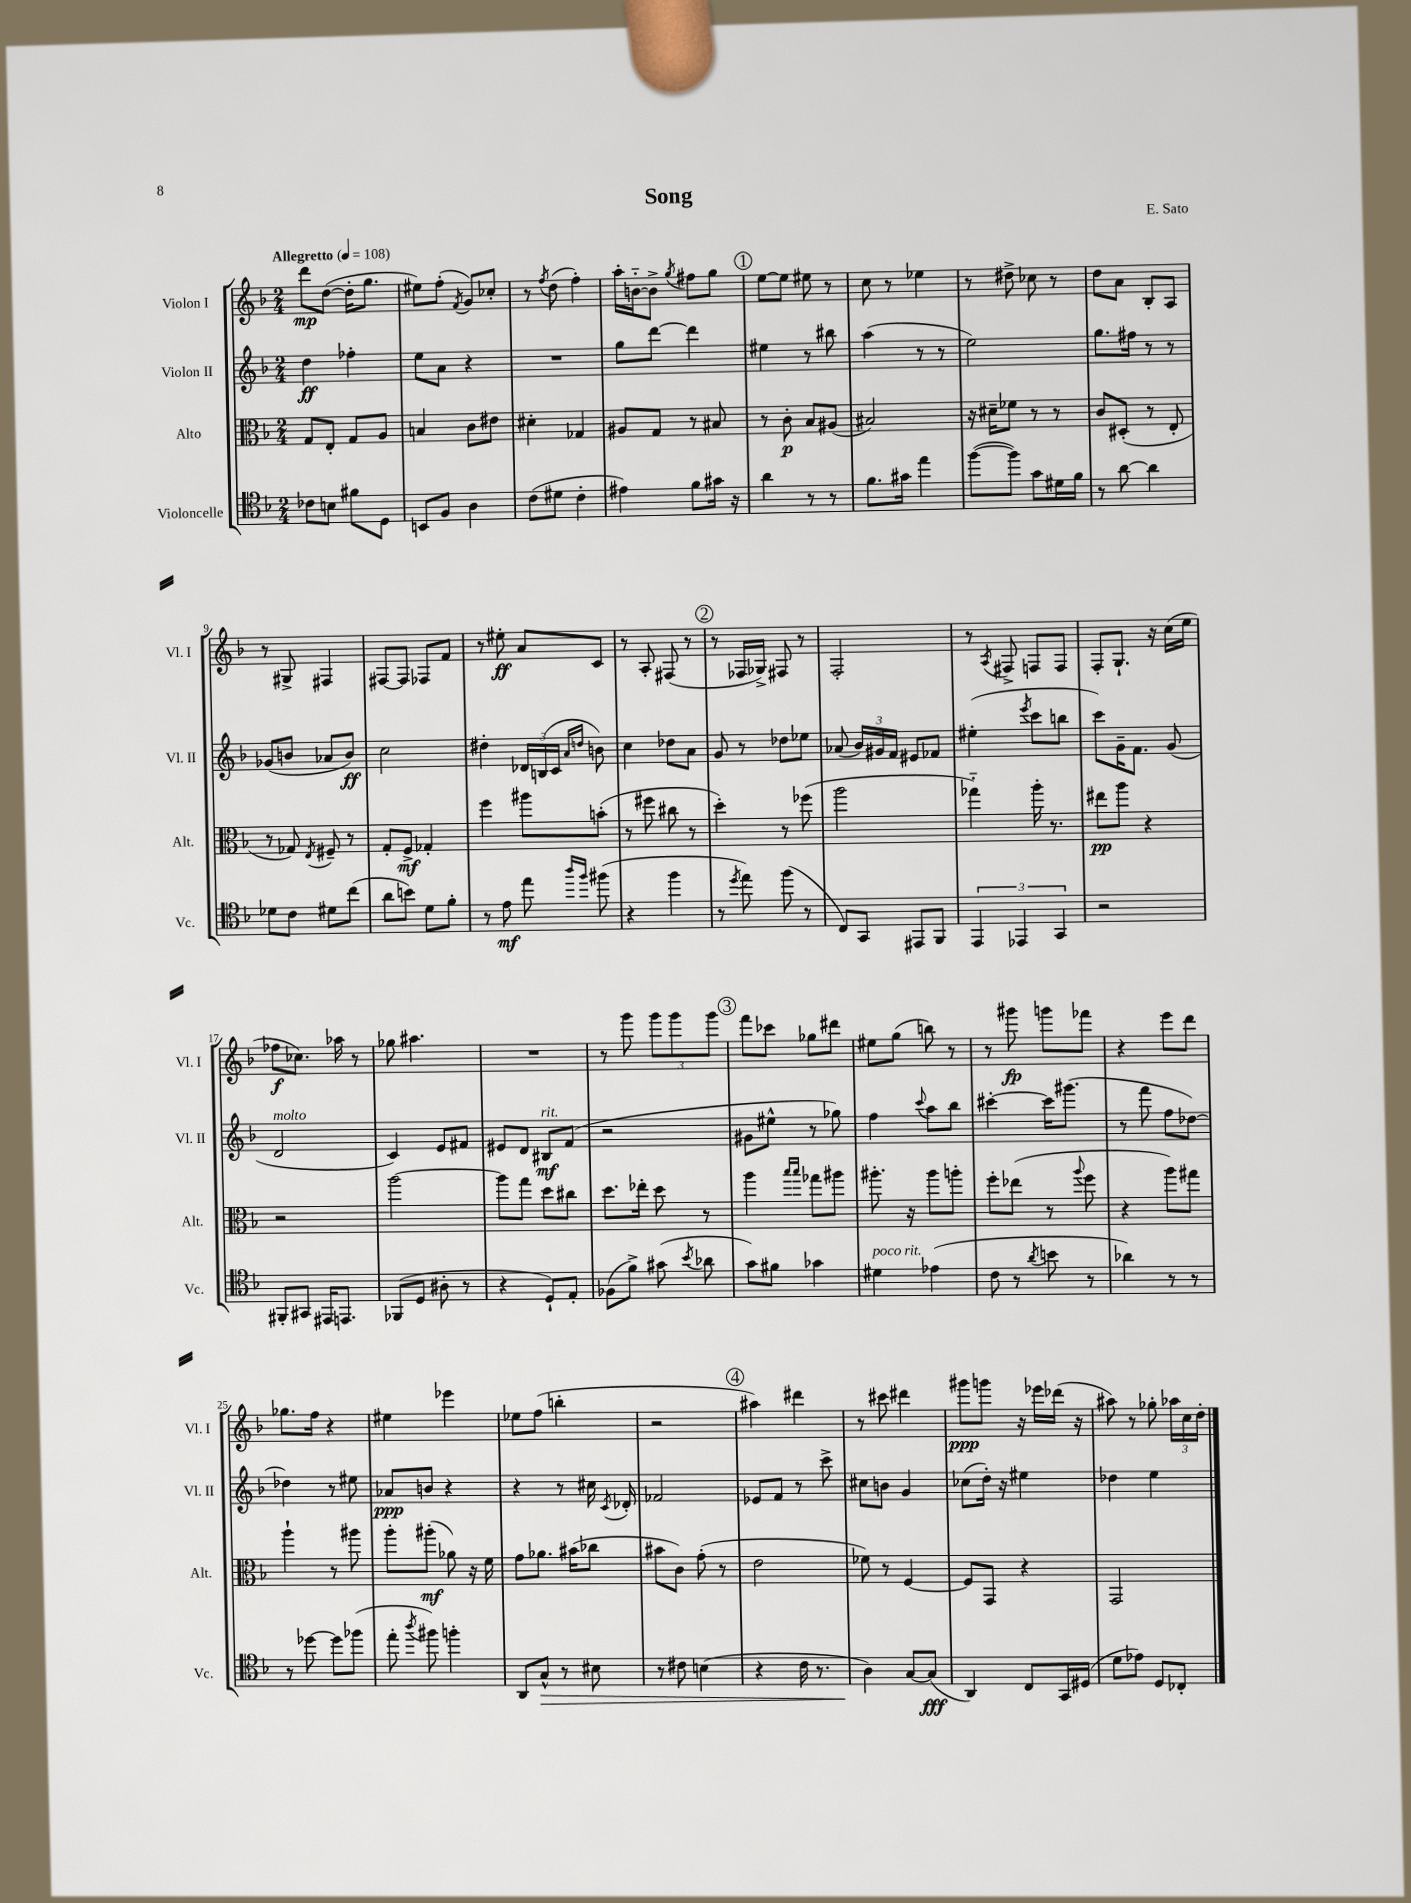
\header { title = "Song" composer = "E. Sato" }
<<
\new StaffGroup <<
\new Staff = "s0" \with { instrumentName = "Violon I" shortInstrumentName = "Vl. I" } {
    \clef treble \key f \major \numericTimeSignature \time 2/4 \tempo "Allegretto" 4 = 108
    \autoBeamOff d'''8[\mp d''8]~( d''16[-. g''8.] |
    eis''8[) f''8]-.( \acciaccatura { f'8 } g'8[) ces''8]-. |
    r8 \acciaccatura { f''8 } d''8( f''4-.) |
    a''16[-. b'16~-_ b'8]-> \acciaccatura { g''8 } fis''8[ g''8] |
    \mark \markup { \circle "1" } e''8[~ e''8] eis''8 r8 |
    c''8 r8 ees''4 |
    r8 dis''8-> ces''8 r8 |
    d''8[ a'8] bes8[-. a8] |
    r8 gis8-> fis4 |
    fis8[~ fis8] fes8[ f'8] |
    r8 eis''8-.\ff a'8[ c'8] |
    r8 a8-. fis8( r8 |
    \mark \markup { \circle "2" } r8 fes16[ ges16]->) fis8 r8 |
    f2-. |
    r8 \acciaccatura { a8 } fis8-> f8[ f8] |
    f8[-. g8.]-! r16 c''16[( e''16] |
    fes''8[\f ces''8.]) aes''16 r8 |
    ges''8 ais''4. |
    R2 |
    r8 g'''8 \tuplet 3/2 { g'''8[ g'''8 g'''8] } |
    \mark \markup { \circle "3" } f'''8[ ces'''8] ges''8[ dis'''8] |
    eis''8[ g''8]( b''8) r8 |
    r8 gis'''8\fp g'''8[ fes'''8] |
    r4 e'''8[ d'''8] |
    ges''8.[ f''16] r4 |
    eis''4 ees'''4 |
    ees''8[ f''8]( b''4-. |
    r2 |
    \mark \markup { \circle "4" } ais''4) dis'''4 |
    r8 cis'''8 dis'''4 |
    gis'''8[\ppp g'''8] r16 ees'''16[ des'''16]( r16 |
    ais''8) r8 ges''8-. \tuplet 3/2 { aes''16[ c''16 d''16]-. } \bar "|." |
}
\new Staff = "s1" \with { instrumentName = "Violon II" shortInstrumentName = "Vl. II" } {
    \clef treble \key f \major \numericTimeSignature \time 2/4
    \autoBeamOff d''4\ff fes''4-. |
    e''8[ a'8] r4 |
    R2 |
    g''8[ d'''8]~ d'''4 |
    \mark \markup { \circle "1" } eis''4 r8 bis''8 |
    a''4( r8 r8 |
    e''2) |
    g''8.[ fis''16] r8 r8 |
    ges'8[( b'8] aes'8[ b'8]\ff) |
    c''2 |
    dis''4-. \tuplet 3/2 { des'16[ b16( c'16] } \grace { a'16[ d''16] } b'8) |
    c''4 des''8[ a'8] |
    \mark \markup { \circle "2" } g'8 r8 des''8[ ees''8] |
    aes'8( \tuplet 3/2 { bes'16[) gis'16 f'16] } eis'8[ fes'8] |
    eis''4-.( \acciaccatura { e'''8 } c'''8[ b''8] |
    c'''8[) g'16-- f'8.] g'8( |
    d'2^\markup { \italic "molto" } |
    c'4) e'8[ fis'8] |
    eis'8[ d'8] bis8[\mf^\markup { \italic "rit." } f'8]( |
    r2 |
    \mark \markup { \circle "3" } gis'8[ eis''8]-^ r8 ges''8) |
    f''4 \appoggiatura { c'''8 } a''8[ bes''8] |
    cis'''4~-. cis'''16[ gis'''8.]( |
    r8 f'''8 f''8[ des''8]~) |
    des''4 r8 eis''8 |
    aes'8[\ppp b'8] r4 |
    r4 r8 cis''16 \acciaccatura { c'8 } des'16-. |
    fes'2 |
    \mark \markup { \circle "4" } ees'8[ f'8] r8 c'''8-> |
    cis''8[ b'8] g'4 |
    ces''8[( d''16]-.) r16 eis''4 |
    des''4 e''4 \bar "|." |
}
\new Staff = "s2" \with { instrumentName = "Alto" shortInstrumentName = "Alt." } {
    \clef alto \key f \major \numericTimeSignature \time 2/4
    \autoBeamOff g8[ e8]-. g8[ a8] |
    b4 c'8[ eis'8] |
    dis'4-. ges4 |
    ais8[ g8] r8 bis8 |
    \mark \markup { \circle "1" } r8 c'8-.\p bes8[ ais8]( |
    bis2) |
    r16 dis'16[-- fes'8] r8 r8 |
    c'8[ dis8]-.( r8 e8-. |
    r8 ges8) \acciaccatura { e8 } fis8-- r8 |
    g8[-. f8]->\mf ges4-. |
    f''4 ais''8[ b'8]-.( |
    r8 fis''8 cis''8 r8 |
    \mark \markup { \circle "2" } d''4-.) r8 fes''8( |
    a''2 |
    ges''4-_) a''16-. r8. |
    eis''8[\pp a''8] r4 |
    r2 |
    a''2~ |
    a''8[ g''8] d''8[ cis''8] |
    d''8.[ ees''16]-. d''8 r8 |
    \mark \markup { \circle "3" } a''4 \grace { bes''16[ bes''16] } ges''8[ ais''8] |
    ais''8.-. r16 ais''8[ a''8]-. |
    f''8[-. ees''8]( r8 \appoggiatura { a''8 } f''8 |
    r4 a''8[) gis''8] |
    a''4-! r8 ais''8 |
    a''8[-. ais''8]-.\mf( aes'8) r16 f'16 |
    g'8[ aes'8.] bis'16[( ces''8] |
    bis'8[ c'8]) g'8-.( r8 |
    \mark \markup { \circle "4" } e'2 |
    fes'8) r8 f4~ |
    f8[ g,8] r4 |
    g,2 \bar "|." |
}
\new Staff = "s3" \with { instrumentName = "Violoncelle" shortInstrumentName = "Vc." } {
    \clef tenor \key f \major \numericTimeSignature \time 2/4
    \autoBeamOff ces'8[ b8] fis'8[ d8] |
    b,8[ f8] a4 |
    c'8[( dis'8] c'4-. |
    eis'4) f'8[ gis'16] r16 |
    \mark \markup { \circle "1" } a'4 r8 r8 |
    f'8.[ gis'16] e''4 |
    f''8[~( f''8]) g'8[ dis'16 f'16] |
    r8 a'8~ a'4 |
    des'8[ c'8] dis'8[ c''8]( |
    a'8[ b'8]) d'8[ f'8]-. |
    r8 e'8\mf e''8 \grace { a''16[ f''16] } fis''8( |
    r4 f''4 |
    \mark \markup { \circle "2" } r8 \acciaccatura { d''8 } e''8) f''8( r8 |
    c8[) g,8] eis,8[ f,8] |
    \tuplet 3/2 { e,4 ees,4 g,4 } |
    r2 |
    fis,8[-. gis,8] eis,16[ e,8.] |
    fes,8[( d8] ais8-. r8 |
    r4 d8[-!) e8]-. |
    fes8[( f'8]->) gis'8( \acciaccatura { bes'8 } aes'8 |
    \mark \markup { \circle "3" } g'8[) fis'8] ges'4 |
    dis'4^\markup { \italic "poco rit." } ees'4( |
    c'8 r8 \acciaccatura { a'8 } b'8 r8 |
    aes'4) r8 r8 |
    r8 des''8~ des''8[ fes''8]( |
    e''8-. \acciaccatura { a''8 } fis''8) f''4-. |
    a,8[ g8]-^\> r8 bis8 |
    r8 cis'8 b4( |
    \mark \markup { \circle "4" } r4 c'16 r8. |
    a4\!) g8[~ g8]\fff( |
    a,4) c8[ g,16 dis16]( |
    d'8[ ees'8]) d8[ ces8]-. \bar "|." |
}
>>
>>
